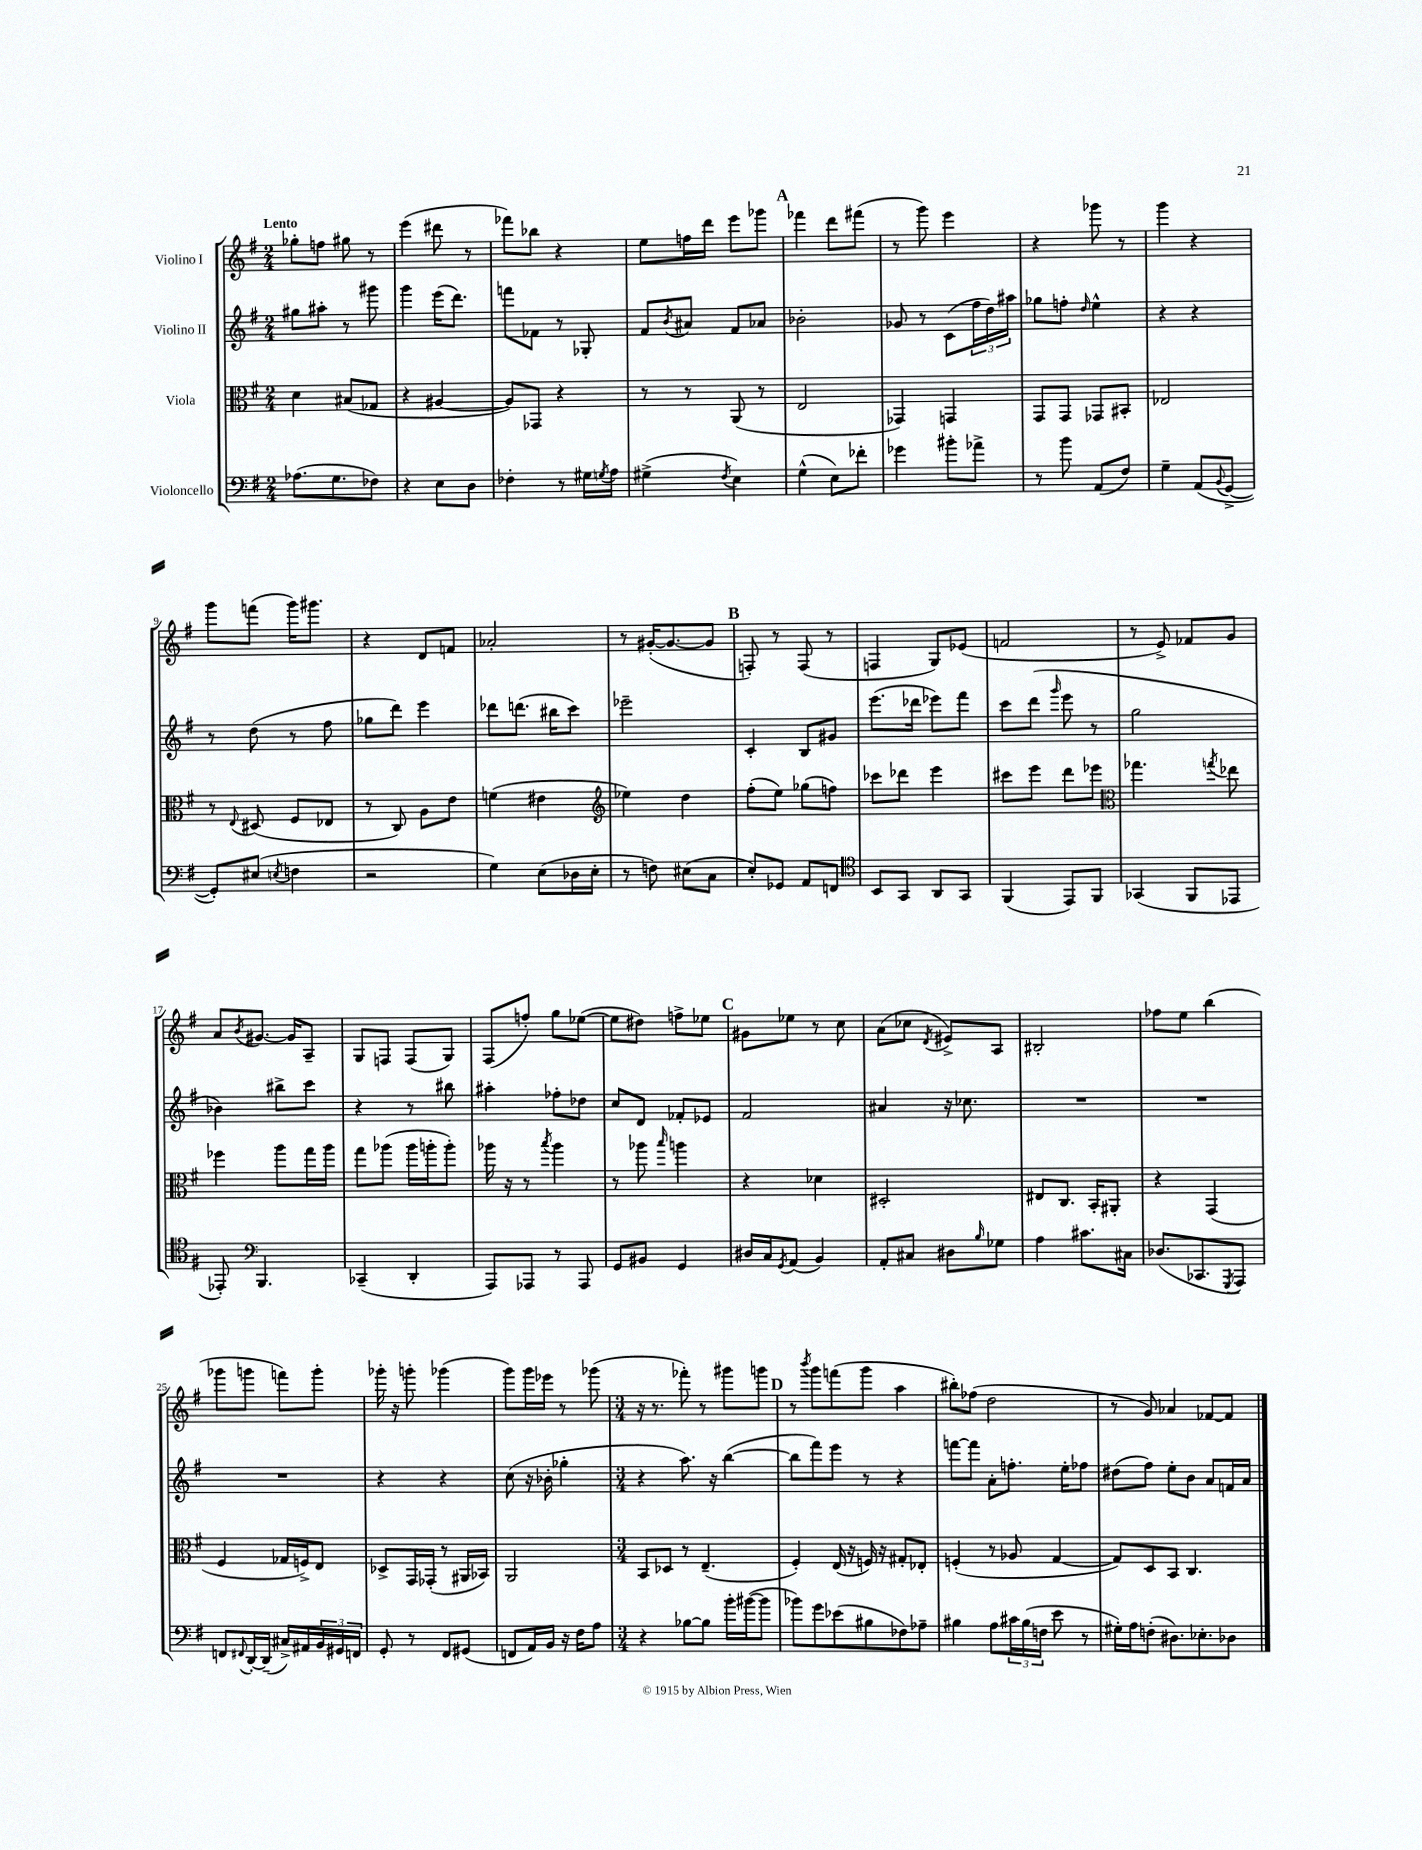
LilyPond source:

<<
\new StaffGroup <<
\new Staff = "s0" \with { instrumentName = "Violino I" } {
    \clef treble \key g \major \numericTimeSignature \time 2/4 \tempo "Lento"
    ges''8-. f''8 gis''8 r8 |
    e'''4( dis'''8 r8 |
    fes'''8) bes''8 r4 |
    e''8 f''16 d'''16 e'''8 ges'''8 |
    \mark \markup { \bold "A" } fes'''4 d'''8 fis'''8( |
    r8 g'''8) e'''4 |
    r4 ges'''8 r8 |
    g'''4 r4 |
    g'''8 f'''8( g'''16) gis'''8. |
    r4 d'8 f'8 |
    aes'2-. |
    r8 gis'16~-.( gis'8.~ gis'8 |
    \mark \markup { \bold "B" } f8-.) r8 f8( r8 |
    f4 g8) ees'8( |
    f'2 |
    r8 e'8->) fes'8 g'8 |
    a'8 \acciaccatura { b'8 } gis'8.~ gis'16 a8-- |
    g8 f8 f8( g8) |
    fis8( f''8-.) g''8 ees''8~( |
    ees''8 dis''8) f''8-> ees''8 |
    \mark \markup { \bold "C" } gis'8 ees''8 r8 c''8 |
    a'8( ces''8 \acciaccatura { d'8 } eis'8->) a8 |
    bis2-. |
    fes''8 e''8 b''4( |
    ges'''8 g'''8 f'''8) g'''8-. |
    ges'''16-. r16 g'''8-. ges'''4( |
    g'''8) g'''16 ees'''16 r8 ges'''8( |
    \numericTimeSignature \time 3/4 r16 r8. fes'''8-.) r8 gis'''8 g'''8 |
    \mark \markup { \bold "D" } r8 \acciaccatura { b'''8 } g'''8 f'''8( g'''8 a''4 |
    bis''8-.) fes''8( d''2 |
    r8 g'8) aes'4 fes'8~ fes'8 \bar "|." |
}
\new Staff = "s1" \with { instrumentName = "Violino II" } {
    \clef treble \key g \major \numericTimeSignature \time 2/4
    gis''8 ais''8-. r8 gis'''8 |
    g'''4 e'''16( d'''8.) |
    f'''8 fes'8 r8 ges8-. |
    fis'8 \acciaccatura { b'8 } ais'8 fis'8 aes'8 |
    \mark \markup { \bold "A" } bes'2-. |
    ges'8 r8 c'8( \tuplet 3/2 { fis''16 d''16) ais''16 } |
    ges''8 f''8-. \grace { d''16 } e''4-^ |
    r4 r4 |
    r8 d''8( r8 fis''8 |
    ges''8 d'''8) e'''4 |
    des'''8 d'''8.( bis''16 c'''8) |
    ees'''2-- |
    \mark \markup { \bold "B" } c'4-. b8 gis'8 |
    e'''8.( des'''16 ees'''8) fis'''8 |
    c'''8 d'''8( \grace { g'''16 } e'''8 r8 |
    g''2 |
    bes'4) bis''8-> c'''8 |
    r4 r8 bis''8 |
    ais''4-. fes''8-. des''8 |
    c''8 d'8 fes'8-. ees'8 |
    \mark \markup { \bold "C" } fis'2 |
    ais'4 r16 ces''8. |
    R2 |
    R2 |
    R2 |
    r4 r4 |
    c''8( r16 bes'16-. ges''4-. |
    \numericTimeSignature \time 3/4 r4 a''8.) r16 b''4~( |
    \mark \markup { \bold "D" } b''8 fis'''8) e'''8 r8 r4 |
    f'''8~ f'''8 a'8-. f''8.-. e''16-. fes''8 |
    dis''8( fis''8) e''8-. b'8 a'8 f'16 a'16 \bar "|." |
}
\new Staff = "s2" \with { instrumentName = "Viola" } {
    \clef alto \key g \major \numericTimeSignature \time 2/4
    d'4 bis8( ges8 |
    r4 ais4~ |
    ais8) ges,8 r4 |
    r8 r8 a,8( r8 |
    \mark \markup { \bold "A" } e2 |
    ges,4) g,4 |
    g,8 g,8 ges,8 bis,8-. |
    ees2 |
    r8 \appoggiatura { e8 } dis8( fis8 ees8 |
    r8 c8) a8 e'8 |
    f'4( eis'4 |
    \clef treble ees''4) d''4 |
    \mark \markup { \bold "B" } fis''8-.( e''8) ges''8( f''8) |
    ces'''8 des'''8 e'''4 |
    cis'''8 e'''8 d'''8 ees'''8 |
    \clef alto ges''4. \acciaccatura { g''8 } ees''8 |
    fes''4 a''8 g''16 a''16 |
    g''8 aes''8( aes''16 a''16-. a''8-.) |
    aes''16 r16 r8 \acciaccatura { b''8 } aes''4 |
    r8 aes''8 \grace { b''16 } a''4 |
    \mark \markup { \bold "C" } r4 des'4 |
    dis2-. |
    eis8 c8. b,16-. ais,8-. |
    r4 g,4( |
    fis4 ges16 f16->) e8 |
    des8-> g,16 ges,16-.( r8 ais,16 bes,16) |
    a,2 |
    \numericTimeSignature \time 3/4 b,8 des8 r8 e4.--( |
    \mark \markup { \bold "D" } fis4-.) e16( r16 f16) r16 gis8-. ees8-. |
    f4-.( r8 aes8 g4~ |
    g8) d8 b,8 c4. \bar "|." |
}
\new Staff = "s3" \with { instrumentName = "Violoncello" } {
    \clef bass \key g \major \numericTimeSignature \time 2/4
    aes8.( g8. fes8) |
    r4 e8 d8 |
    fes4-. r8 gis16 \acciaccatura { g8 } a16 |
    gis4->( \acciaccatura { fis8 } e4) |
    \mark \markup { \bold "A" } g4-^( e8) fes'8-. |
    ges'4 bis'8-. aes'8-> |
    r8 b'8 a,8( fis8) |
    g4-- a,8( \appoggiatura { b,8 } g,8~-> |
    g,8-.) eis8( \acciaccatura { e8 } f4 |
    r2 |
    g4) e8( des16 e16-. |
    r8 f8) eis8( c8 |
    \mark \markup { \bold "B" } e8-.) ges,8 a,8 f,8 |
    \clef tenor b,8 g,8 a,8 g,8 |
    fis,4( e,8) fis,8 |
    ges,4( fis,8 ees,8 |
    ees,8-.) \clef bass b,,4. |
    ces,4--( d,4-. |
    a,,8) aes,,8 r8 aes,,8 |
    g,8 bis,8 g,4 |
    \mark \markup { \bold "C" } dis16 c16 \acciaccatura { g,8 } a,8( b,4) |
    a,8-. cis8 dis8 \grace { b16 } ges8 |
    a4 cis'8. cis16 |
    des8.( ces,8. \acciaccatura { g,,8 } a,,8) |
    f,8 \appoggiatura { fis,8 } d,16~-. d,16--( cis16->) ais,16 \tuplet 3/2 { b,16 gis,16 f,16 } |
    g,8-. r8 fis,8 gis,8( |
    f,8 a,16) b,16 r16 fis16 a8 |
    \numericTimeSignature \time 3/4 r4 bes8~ bes8 b'16-. bis'16~( bis'8 |
    \mark \markup { \bold "D" } bes'8) g'8 ees'8( bis8 fes8) aes8-- |
    bis4 a8 \tuplet 3/2 { cis'16 bis16( f16 } e'8 r8 |
    gis16-.) a16 f8-.( dis8.) ees8.-. des8 \bar "|." |
}
>>
>>
